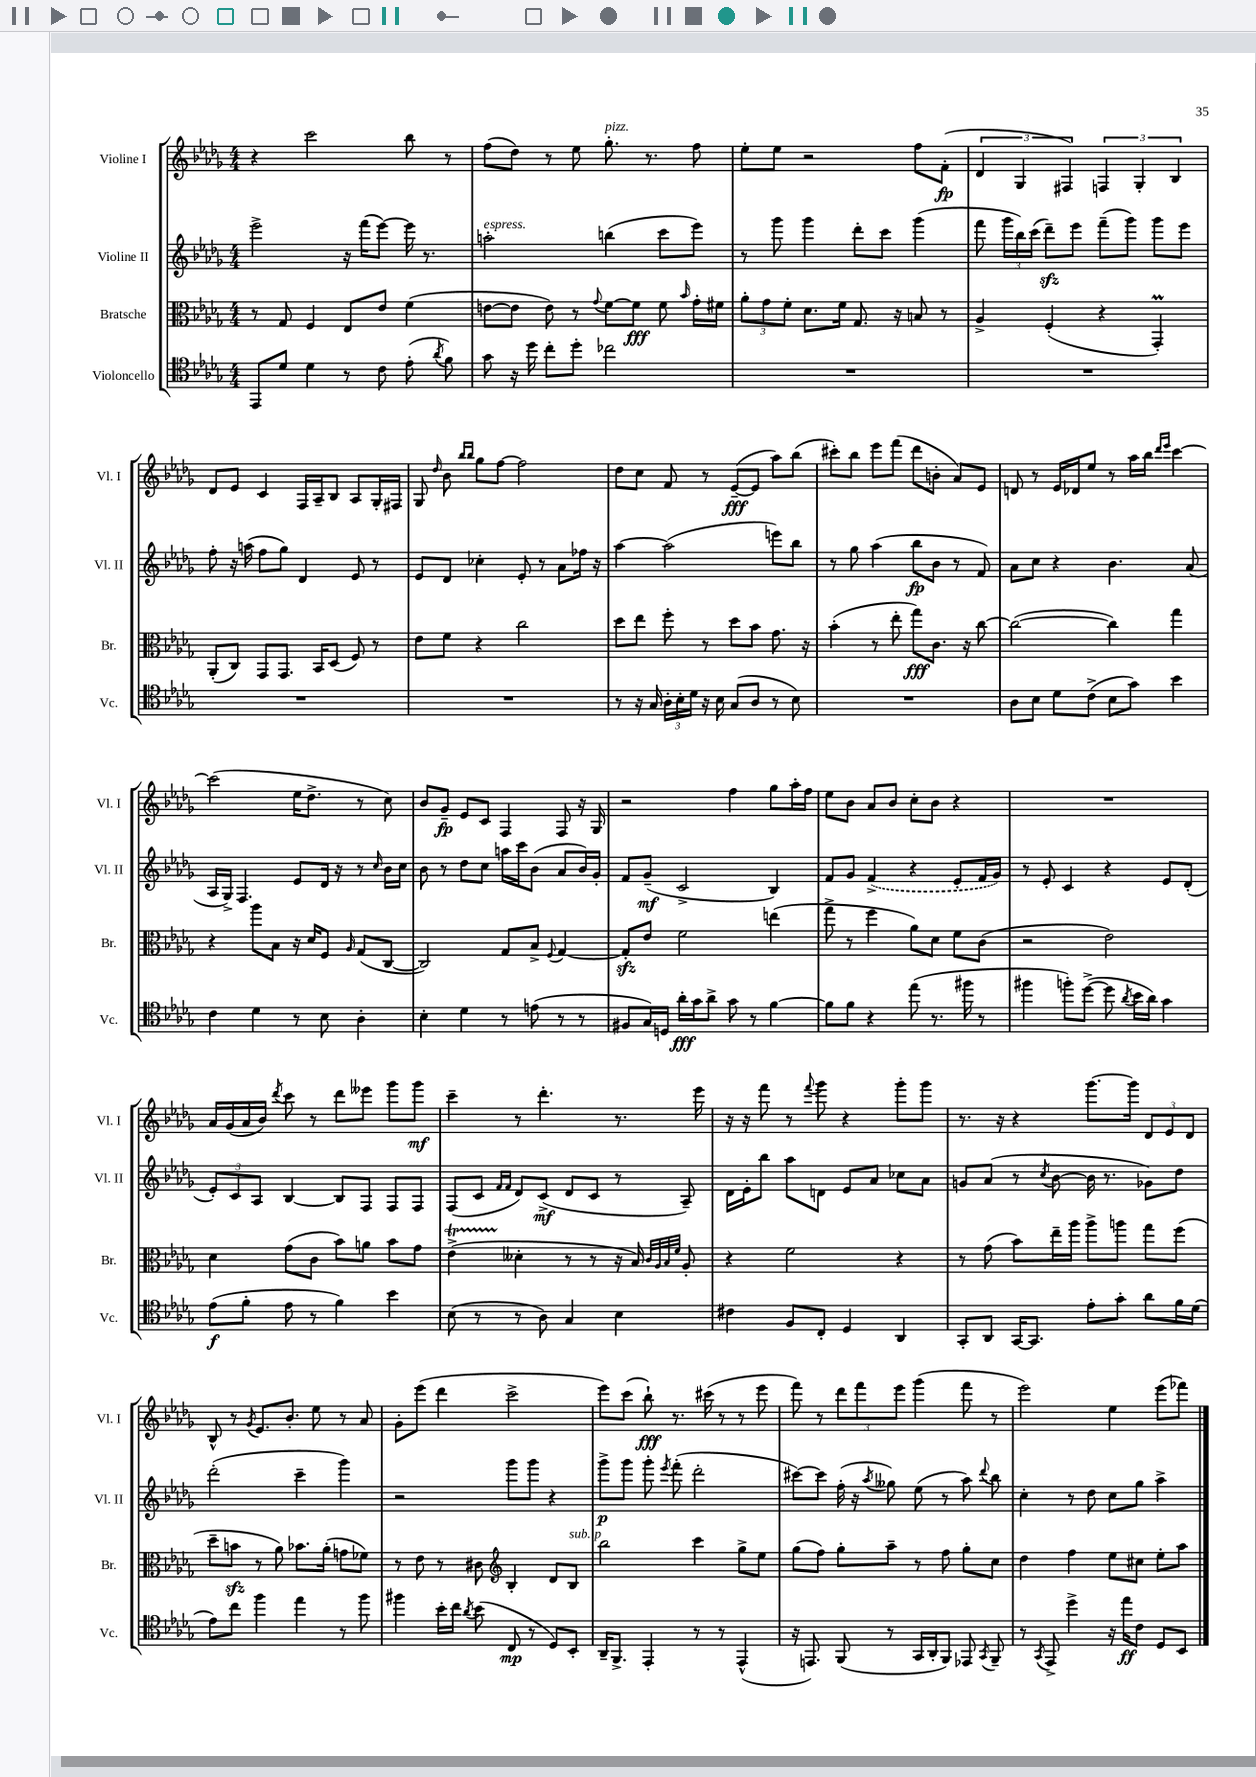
<<
\new StaffGroup <<
\new Staff = "s0" \with { instrumentName = "Violine I" shortInstrumentName = "Vl. I" } {
    \clef treble \key des \major \numericTimeSignature \time 4/4
    \autoBeamOff r4 c'''2 bes''8 r8 |
    f''8[( des''8]) r8 ees''8 ges''8.-.^\markup { \italic "pizz." } r8. f''8 |
    ees''8[-. ees''8] r2 f''8[ f'8]-.\fp( |
    \tuplet 3/2 { des'4 ges4 fis4) } \tuplet 3/2 { f4 ges4-. bes4 } |
    des'8[ ees'8] c'4 f16[ aes16-- bes8] aes8[ ges16-. fis16] |
    ges8 \grace { des''16 } bes'8 \grace { bes''16[ bes''16] } ges''8[ f''8]~ f''2 |
    des''8[ c''8] f'8 r8 ees'8[~--\fff( ees'8] aes''8[) bes''8]( |
    cis'''8[-.) bes''8] ees'''8[ f'''8]( des'''8[ b'8]-. aes'8[) ees'8] |
    d'8 r8 ees'16[ des'16 ees''8] r8 aes''16[ bes''16] \grace { des'''16[ ees'''16] } c'''4~ |
    c'''2( ees''16[ des''8.]-> r8 c''8) |
    bes'8[ ges'8]--\fp ees'8[ c'8] f4 f8 r16 ges16 |
    r2 f''4 ges''8[ aes''16-. f''16] |
    ees''8[ bes'8] aes'8[ bes'8] c''8[-. bes'8] r4 |
    R1 |
    aes'16[ ges'16( aes'16 bes'16]) \acciaccatura { des'''8 } c'''8 r8 des'''8[ eeses'''8] ges'''8[ ges'''8]\mf |
    c'''4-- r8 des'''4.-. r8. ees'''16 |
    r16 r16 f'''8 r8 \appoggiatura { f'''8 } ges'''8 r4 ges'''8[-. ges'''8] |
    r8. r16 r4 ges'''8.[~ ges'''16] \tuplet 3/2 { des'8[ ees'8 des'8] } |
    bes8-^ r8 \acciaccatura { ges'8 } ees'8.[ bes'8.]-. ees''8 r8 aes'8 |
    ges'8[-. ees'''8]( des'''4 c'''2-> |
    ees'''8[) c'''8]( bes''8-!\fff) r8. cis'''16( r8 r8 ees'''8 |
    f'''8) r8 \tuplet 3/2 { des'''8[ f'''8 ees'''8] } ges'''4( f'''8 r8 |
    ees'''2) ees''4 ees'''8[( fes'''8]) \bar "|." |
}
\new Staff = "s1" \with { instrumentName = "Violine II" shortInstrumentName = "Vl. II" } {
    \clef treble \key des \major \numericTimeSignature \time 4/4
    \autoBeamOff ees'''2-> r16 f'''16[( ees'''8]~) ees'''16 r8. |
    a''2-.^\markup { \italic "espress." } b''4( c'''8[ ees'''8]) |
    r8 ges'''8 ges'''4 des'''8[-. c'''8] ges'''4( |
    f'''8 \tuplet 3/2 { ges'''16[ bes''16) c'''16]( } des'''8[--\sfz) ees'''8] f'''8[--( ges'''8]) ges'''8[ ees'''8] |
    f''8-. r16 a''16( f''8[ ges''8]) des'4 ees'8 r8 |
    ees'8[ des'8] ces''4-. ees'8-. r8 aes'8[ fes''16] r16 |
    aes''4~ aes''2( e'''8[) bes''8] |
    r8 ges''8 aes''4( bes''8[\fp bes'8] r8 f'8) |
    aes'8[ c''8] r4 bes'4. aes'8( |
    aes16[ ges16]->) f4. ees'8[ des'16] r16 r8 \grace { c''16 } bes'16[ c''16] |
    bes'8 r8 des''8[ c''8] a''16[ c'''16 bes'8]( aes'8[ bes'16) ges'16]-. |
    f'8[ ges'8]--\mf( c'2-> bes4) |
    f'8[ ges'8] \once \slurDashed f'4->( r4 ees'8[-. f'16 ges'16]) |
    r8 ees'8-. c'4 r4 ees'8[ des'8]-.( |
    \tuplet 3/2 { ees'8[-.) c'8 aes8] } bes4~ bes8[ f8] f8[ f8] |
    f8[( c'8] \grace { f'16[ f'16] } des'8[) c'8]->\mf( des'8[ c'8] r8 aes8--) |
    des'16[ ees'16-. bes''8] aes''8[ d'8] ees'8[ aes'8] ces''8[ aes'8] |
    g'8[ aes'8]( r8 \acciaccatura { c''8 } bes'8~ bes'16 r8. ges'8[) des''8] |
    des'''2-.( c'''4-- ges'''4) |
    r2 ges'''8[ ges'''8] r4 |
    ges'''8[->\p ges'''8] ges'''8-. \acciaccatura { ees'''8 } f'''8-.( des'''2-. |
    cis'''8[~) cis'''8] f''16-.( r16 \acciaccatura { aes''8 } geses''8) ees''8( r8 aes''8) \appoggiatura { des'''8 } bes''8 |
    c''4-. r8 des''8 c''8[ ges''8] aes''4-> \bar "|." |
}
\new Staff = "s2" \with { instrumentName = "Bratsche" shortInstrumentName = "Br." } {
    \clef alto \key des \major \numericTimeSignature \time 4/4
    \autoBeamOff r8 ges8 f4 ees8[ ees'8] f'4( |
    e'8[~ e'8] e'8) r8 \appoggiatura { ges'8 } f'8[~ f'8]\fff f'8 \grace { bes'16 } ges'16[-. fis'16] |
    \tuplet 3/2 { aes'8[-. ges'8 f'8]-. } des'8.[ f'16] ges8. r16 b8 r8 |
    aes4-> f4-.( r4 ges,4-.\prall) |
    aes,8[-.( c8]) ges,8[ ges,8.] bes,16[ des8]( f8) r8 |
    ees'8[ f'8] r4 c''2 |
    des''8[ ees''8] f''8-. r8 des''8[ bes'8] ges'8. r16 |
    bes'4-.( r8 ees''8-. ges''8[\fff) c'8.] r16 c''8~ |
    c''2~( c''4) ges''4 |
    r4 aes''8[ bes8] r16 des'16[ f8] \grace { aes16 } ges8[( c8]~ |
    c2) ges8[ bes8]-> \appoggiatura { f8 } ges4~ |
    ges8[-.\sfz ees'8] f'2 e''4( |
    ges''8-> r8 f''4 aes'8[) des'8] f'8[ c'8]( |
    r2 ees'2) |
    des'4 ges'8[( c'8] bes'8[) a'8] bes'8[ ges'8] |
    ees'4->\startTrillSpan( deses'4-.\stopTrillSpan r8 r8 r16 bes16) \grace { c'32[ aes32 bes32 f'32] } aes8-. |
    r4 f'2 r4 |
    r8 ges'8( bes'8[) ees''16-- aes''16] aes''8[-> a''8] ges''8[ f''8]( |
    des''8[-- b'8]\sfz r8 aes'8) bes'8.[ aes'16]-.( g'8[ fes'8]) |
    r8 ees'8 r8 cis'8 \clef treble bes4-. des'8[ bes8]^\markup { \italic "sub. p" } |
    bes''2 c'''4 ges''8[-> ees''8] |
    ges''8[( f''8]) ges''8[-. aes''8]-- r8 f''8 ges''8[-. c''8] |
    des''4 f''4 ees''8[ cis''8] ees''8[-. aes''8] \bar "|." |
}
\new Staff = "s3" \with { instrumentName = "Violoncello" shortInstrumentName = "Vc." } {
    \clef tenor \key des \major \numericTimeSignature \time 4/4
    \autoBeamOff ees,8[ des'8] des'4 r8 c'8 ees'8-.( \acciaccatura { aes'8 } f'8) |
    ges'8 r16 des''16 c''8[-. des''8]-. ces''2 |
    R1 |
    R1 |
    R1 |
    R1 |
    r8 r16 ges16 \tuplet 3/2 { aes16[-. bes16-. des'16] } r16 bes16 ges8[( aes8] r8 bes8) |
    R1 |
    aes8[ bes8] des'8[ c'8]->( bes8[ ges'8]) bes'4 |
    c'4 des'4 r8 bes8 aes4-. |
    bes4-. des'4 r8 e'8( r8 r8 |
    fis8[ ges16) d16] aes'16[-.\fff ges'16 aes'8]-> ges'8 r8 f'4~ |
    f'8[ f'8] r4 ees''8( r8. fis''16 r8 |
    fis''4 f''8[-.) des''8]~->( des''8 \acciaccatura { aes'8 } bes'16[ aes'16]) ges'4 |
    ees'8[\f( f'8]-. ees'8 r8 f'4) bes'4 |
    bes8( r8 r8 aes8) ges4 bes4 |
    cis'4 f8[ c8]-. des4 aes,4 |
    ges,8[-. aes,8] ges,16[~ ges,8.] ees'8[-. ges'8]-. aes'8[ f'16 des'16]( |
    ees'8[) c''8] f''4 ees''4 r8 f''8 |
    fis''4 bes'16[-. c''16] \acciaccatura { aes'8 } bes'8( c8\mp r8 des8[) bes,8]-. |
    aes,16[-- f,8.]-> ees,4-. r8 r8 ees,4-^( |
    r16 e,8.) f,8( r8 ges,16[ aes,16-. f,8]) ees,8 \acciaccatura { ges,8 } f,8-- |
    r8 \acciaccatura { ges,8 } ees,8-> des''4-> r16 ees''16[\ff c'8] des8[ bes,8] \bar "|." |
}
>>
>>
\layout { \context { \Score \remove "Bar_number_engraver" } }
